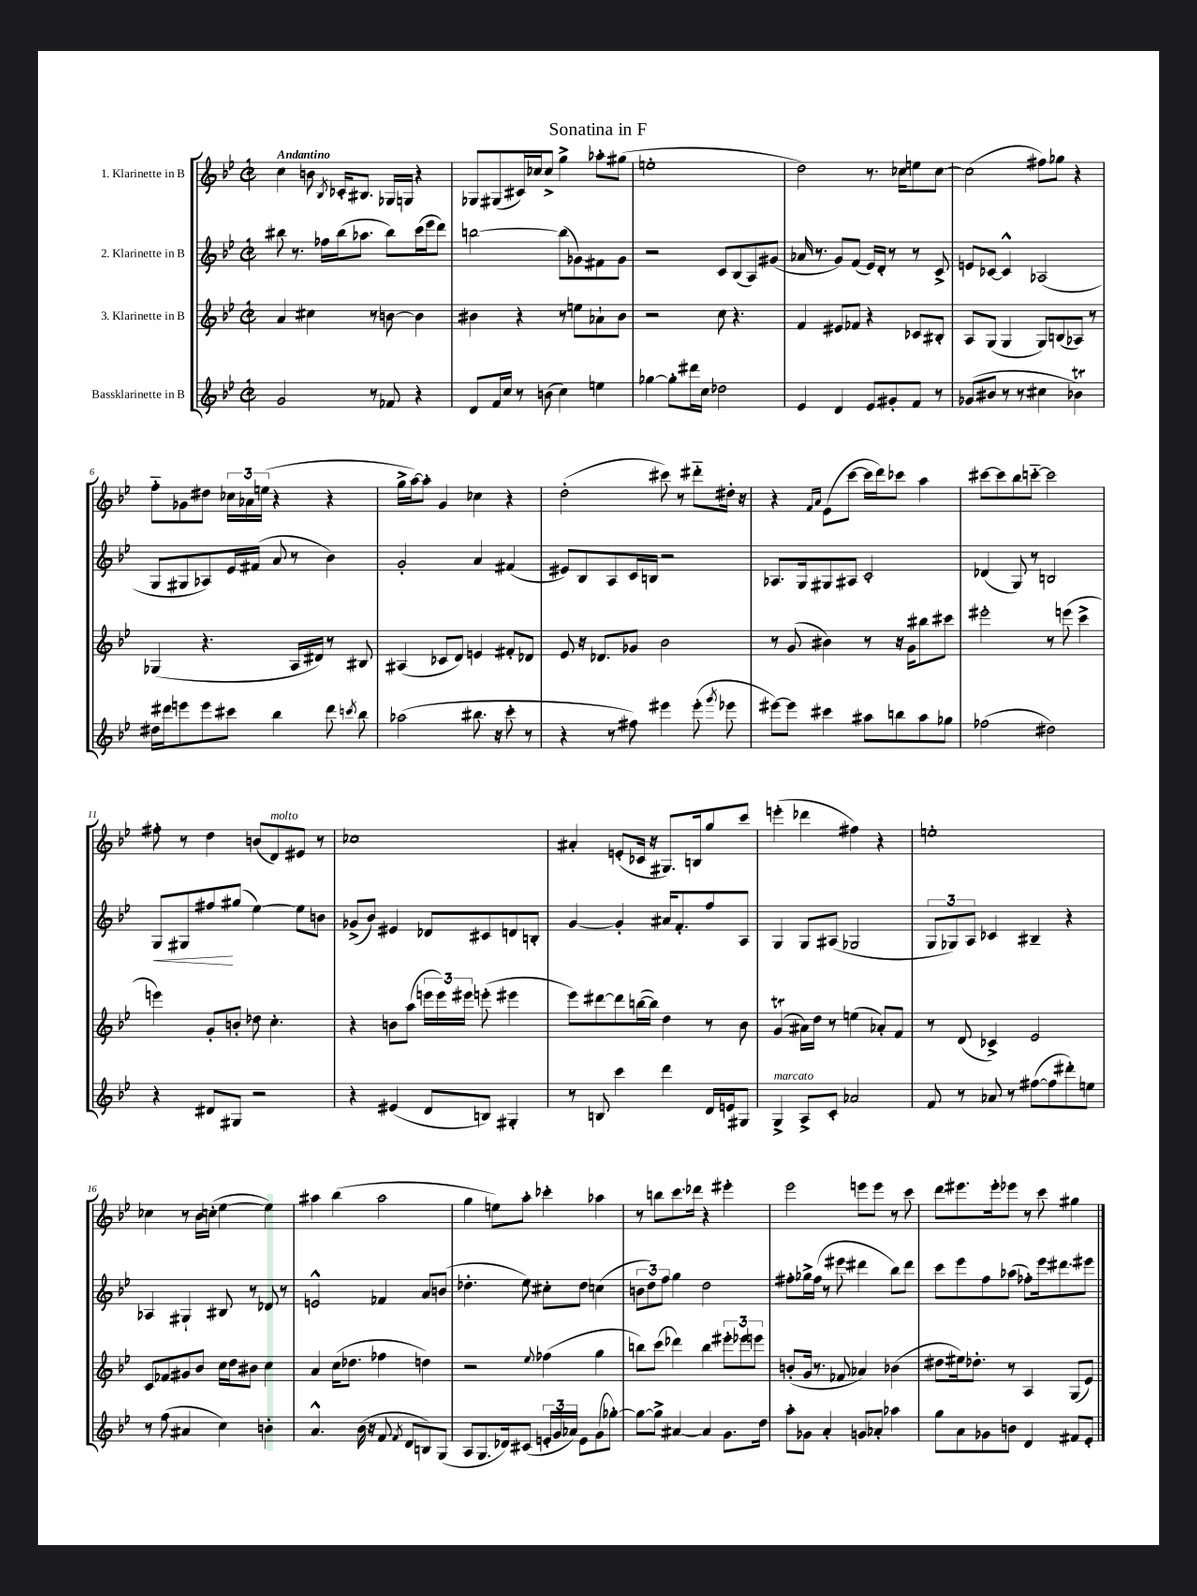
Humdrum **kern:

**kern	**kern	**kern	**dynam	**kern
*part4	*part3	*part2	*part2	*part1
*staff4	*staff3	*staff2	*staff2	*staff1
*I"Bassklarinette in B	*I"3. Klarinette in B	*I"2. Klarinette in B	*	*I"1. Klarinette in B
*clefG2	*clefG2	*clefG2	*	*clefG2
*k[b-e-]	*k[b-e-]	*k[b-e-]	*	*k[b-e-]
*M2/2	*M2/2	*M2/2	*	*M2/2
*met(c|)	*met(c|)	*met(c|)	*	*met(c|)
=1	=1	=1	=1	=1
!	!	!	!	!LO:TX:a:B:t=Andantino
2g/	4a/	8bb#X\	.	4cc\
.	.	8.r	.	.
.	4cc#X\	.	.	8bn\
.	.	16ff-X\LL	.	.
.	.	.	.	8qB-/
.	.	(16bb#\J	.	16c-X'/KL
.	.	8.aa-X\J	.	8.B#X/J
8r	8r	.	.	.
8f-X/	[8bn\	8bb#\L)	.	16G-X/LL
.	.	.	.	16Gn/JJ
4r	4b\]	(16ccc\L	.	4r
.	.	16eee-\J	.	.
.	.	8ddd\J)	.	.
=2	=2	=2	=2	=2
8d/L	4b#X\	[2bbn\	.	8G-X/L
16f/L	.	.	.	(8G#X/
16cc/JJ	.	.	.	.
8r	4r	.	.	16c#X/L)
.	.	.	.	16cc-X/J
(8bn\	.	.	.	8cc-^/J
4cc\)	8r	(8bb\L]	.	4gg^\
.	8een\L	8g-X\)	.	.
4een\	8a-X`\	8f#X\	.	8aa-X'\L
.	8b#\J	8g-\J	.	(8gg#X\J
=3	=3	=3	=3	=3
[4gg-X\	2r	2r	.	1een'
8gg-'\L]	.	.	.	.
16ddd#X\L	.	.	.	.
16cc\JJ	.	.	.	.
2dd-X\	8cc\	8c/L	.	.
.	4.r	(8B-/	.	.
.	.	8A/)	.	.
.	.	(8g#X/J	.	.
=4	=4	=4	=4	=4
4e-/	4f/	16a-X/	.	2dd\)
.	.	8.r	.	.
4d/	8e#X/L	8g/L)	.	.
.	8f-X/J	(8f/J	.	.
8e-/L	4r	16e-/LL)	.	8.r
.	.	16d'/JJ	.	.
8g#X'/	.	8r	.	.
.	.	.	.	16cc-X\KL
8f/J	8c-X/L	8r	.	8een\
8r	8B#X'/J	8c^/	.	[8cc-\J
=5	=5	=5	=5	=5
(8g-X/L	8A/L	8en/L	.	(2cc-\]
8b#X/J	(8G/J	[8c-X/J	.	.
8r	4G/	4c-^^/]	.	.
8r	.	.	.	.
4cc#X\	8G/L)	(2A-X/	.	8ff#X\L)
.	(8Bn/	.	.	8gg-X\J
4b-XT\)	8A-X/J)	.	.	4r
.	8r	.	.	.
!!LO:LB:g=z
=6	=6	=6	=6	=6
16dd#X\LL	(4G-X/	8G/L	.	8ff\L
16ddd#X\J	.	.	.	.
8eeen\	.	8G#X/	.	8g-X\
8eee\	4.r	8A-X/)	.	8dd#X\J
8ccc#X\J	.	16e-/L	.	24cc-X\LL
.	.	.	.	24a-X\
.	.	(16f#X/JJ	.	.
.	.	.	.	(24een\JJ
4bb-\	.	8a/	.	4r
.	16A/LL	8r	.	.
.	16d#X/JJ)	.	.	.
8ddd#\	8r	4b-\)	.	4r
8qcccn/	.	.	.	.
8bb-\	8B#X/	.	.	.
=7	=7	=7	=7	=7
(2aa-X\	(4A#X/	2g'/	.	16gg^\LL
.	.	.	.	[16aa\J)
.	.	.	.	8aa'\J]
.	8c-X/L	.	.	4g/
.	8d/J)	.	.	.
8.bb#X\	4en/	4a/	.	4cc-X\
16r	.	.	.	.
8ccc'\	8f#X'/L	(4f#X/	.	4r
8r	8d-X/J	.	.	.
=8	=8	=8	=8	=8
4r	8e-/	8e#X/L)	.	(2dd'\
.	16r	8B-/	.	.
.	8.d-X/L	.	.	.
8r	.	8A/	.	.
8ff#X\)	8g-X/J	16c/L	.	.
.	.	16Bn/JJ	.	.
4eee#X\	2b-\	2r	.	8ccc#X\)
.	.	.	.	8r
(8eee#'\	.	.	.	8ddd#X\L
8qggg/	.	.	.	.
8eee-X\	.	.	.	16dd#X'\Jk
.	.	.	.	16r
=9	=9	=9	=9	=9
[8eee#X\L)	8r	8.A-X/L	.	4r
8eee#\J]	(8g/	.	.	.
.	.	16G/k	.	.
.	.	.	.	16qqf/LL
.	.	.	.	16qqa/JJ
4ccc#X\	4b#X\)	8G#X/	.	(8e-\L
.	.	8A#X/J	.	[8ccc\J
8aa#X\L	8r	2c'/	.	16ccc\LL]
.	.	.	.	16ddd\J)
8bbn\	16r	.	.	8ccc-X\J
.	16g\KL	.	.	.
8aa#\	8bb#X\	.	.	4aa\
8gg-X\J	8ccc#X\J	.	.	.
=10	=10	=10	=10	=10
(2ff-X\	2eee#X'\	(4d-X/	.	[8ccc#X\L
.	.	.	.	8ccc#\]
.	.	8G/)	.	8bb-\
.	.	8r	.	[8cccn\J
2dd#X\)	8r	2Bn/	.	2ccc\]
.	(8eeen\	.	.	.
.	4ccc^\	.	.	.
!!LO:LB:g=z
=11	=11	=11	=11	=11
!	!	!	!LO:HP:b	!
4r	4eeen\)	8G/L	<	8ff#X'\
.	.	8G#X/	.	8r
8d#X/L	8g'/L	8ff#X/	.	4dd\
8G#X/J	8bn'/J	(8gg#X/J	[	.
2r	8dd-X\	[4ee-\)	.	(8bn/L
!	!	!	!	!LO:TX:a:i:t=molto
.	4.cc'\	.	.	8d/)
.	.	8ee-\L]	.	8e#X/J
.	.	8bn\J	.	8r
=12	=12	=12	=12	=12
4r	4r	(8g-X^/L	.	1cc-X
.	.	8b-/J)	.	.
(4e#X/	8bn\L	4e#X/	.	.
.	(8aa\J	.	.	.
8d/L	24eeen\LL	8d-X/L	.	.
.	24eee\)	.	.	.
.	24eee#X\JJ	.	.	.
8Bn/J)	(8eeen'\	8c#X/	.	.
4G#X'/	4eee#X\	8dn/	.	.
.	.	8Bn'/J	.	.
=13	=13	=13	=13	=13
8r	8eee-\L)	[4g/	.	4a#X'/
8Bn/	[8ddd#X\	.	.	.
4ccc\	8ddd#\]	4g'/]	.	(8en'/L
.	([16bbn\L	.	.	16c-X/Jk
.	16bb\JJ])	.	.	16r
4ddd\	4dd\	16a#X/KL	.	8.G#X/L)
.	.	8.f'/	.	.
.	.	.	.	16Bn/k
16d/LL	8r	8ff/	.	8gg/
16en/J	.	.	.	.
8G#X/J	8b-\	8A/J	.	8ccc/J
=14	=14	=14	=14	=14
!LO:TX:a:i:t=marcato	!	!	!	!
4G^/	(4gT/	4G/	.	(4eeen'\
8A^/L	16a#X\LL)	8G/L	.	4ddd-X\
.	16dd\JJ	.	.	.
8c'/J	8r	(8A#X/J	.	.
2a-X/	(4een\	2G-X/	.	4ff#X\)
.	8a-X'/L)	.	.	4r
.	8f/J	.	.	.
=15	=15	=15	=15	=15
8f/	8r	12G/L	.	1een'
.	.	12G-X/)	.	.
8r	(8d/	.	.	.
.	.	12A/J	.	.
8a-X/	4c-X^/)	4c-X/	.	.
8r	.	.	.	.
([8ff#X\L	2e-/	4B#X~/	.	.
8ff#\]	.	.	.	.
8ddd#X'\)	.	4r	.	.
8een\J	.	.	.	.
!!LO:LB:g=z
=16	=16	=16	=16	=16
8r	8c/L	4A-X/	.	4cc-X\
(8ff\	8f-X/	.	.	.
4a#X/	8g#X/	4G#X`/	.	8r
.	8b-/J	.	.	16b-\LL
.	.	.	.	(16ccn'\JJ
4cc\)	16cc\LL	8B#X/	.	[4ee-\
.	16dd\J	.	.	.
.	8b#X\J	8r	.	.
4bn'\	4cc\	8d-X/	.	4ee-\])
.	.	8r	.	.
=17	=17	=17	=17	=17
4.a^^/	4a/	2en^^/	.	4aa#X\
.	(16cc\KL	.	.	(4bb-\
.	8.dd-X\J	.	.	.
(16b-\	.	.	.	.
16r	.	.	.	.
8f/	4ff-X\	4f-X/	.	2aa#\
8qf/	.	.	.	.
8d/L	.	.	.	.
8Bn/)	4ddn\)	8a/L	.	.
(8G/J	.	(8bn/J	.	.
=18	=18	=18	=18	=18
8A/L	2r	4.dd-X'\	.	4gg\
8.G/	.	.	.	.
.	.	.	.	8een\L)
16d-X/k)	.	.	.	.
(8c#X/J	.	8ee-\)	.	8aa'\J
.	8qqee-/	.	.	.
24en'/LL	(4ff-X\	8cc#X'\L	.	4ccc-X'\
24g/	.	.	.	.
24a-X/JJ)	.	.	.	.
8e\L	.	8dd-\J	.	.
(8g\	4gg\	(4ccn\	.	4aa-X\
[8gg-X'\J)	.	.	.	.
=19	=19	=19	=19	=19
8gg-\L_	8bbn\L)	12bn\L	.	8r
.	.	12dd\)	.	.
8gg-^\J]	(8ccc\J	.	.	8bbn\L
.	.	12ff\J	.	.
[4a#X/	4ddd-X\)	4gg\	.	8.ccc\
.	.	.	.	16ddd-X\Jk
4a#/]	4bb\	2dd\	.	4r
8.g\L	12eee#X'\L	.	.	4eee#X'\
.	12eee-X\	.	.	.
.	12eeen\J	.	.	.
16dd\Jk	.	.	.	.
=20	=20	=20	=20	=20
8aa'\L	(8bn'/L	8ff#X'\L	.	2eee-\
8g-X\J	16g/Jk	16gg-X^\L	.	.
.	8.r	(16ff#\JJ	.	.
4a'/	.	8r	.	.
.	8f-X/	8eee#X\	.	.
8gn/L	4a-X/)	4ddd#X\	.	8eeen\L
8a-X'/J	.	.	.	8eee\J
4aa-X\	(4b-X\	8bb-\L)	.	8r
.	.	8ddd#\J	.	8ccc\
=21	=21	=21	=21	=21
8gg\L	8dd#X\L	8ccc\L	.	8ddd\L
8a\	16ee#X\k)	8eee-\	.	8.eee#X\
.	8.dd-X'\J	.	.	.
8g-X\	.	8ff\	.	.
.	.	.	.	16eee#'\k
8bn\J	8r	(8aa-X\J	.	8eee-X\J
4d/	4A/	8ff-X'\L)	.	8r
.	.	16eee-\k	.	8ccc\
.	.	8.ddd#X\	.	.
8f#X/L	(8G/L	.	.	4gg#X\
8e-'/J	8e-/J)	8eee#X\J	.	.
==	==	==	==	==
*-	*-	*-	*-	*-
